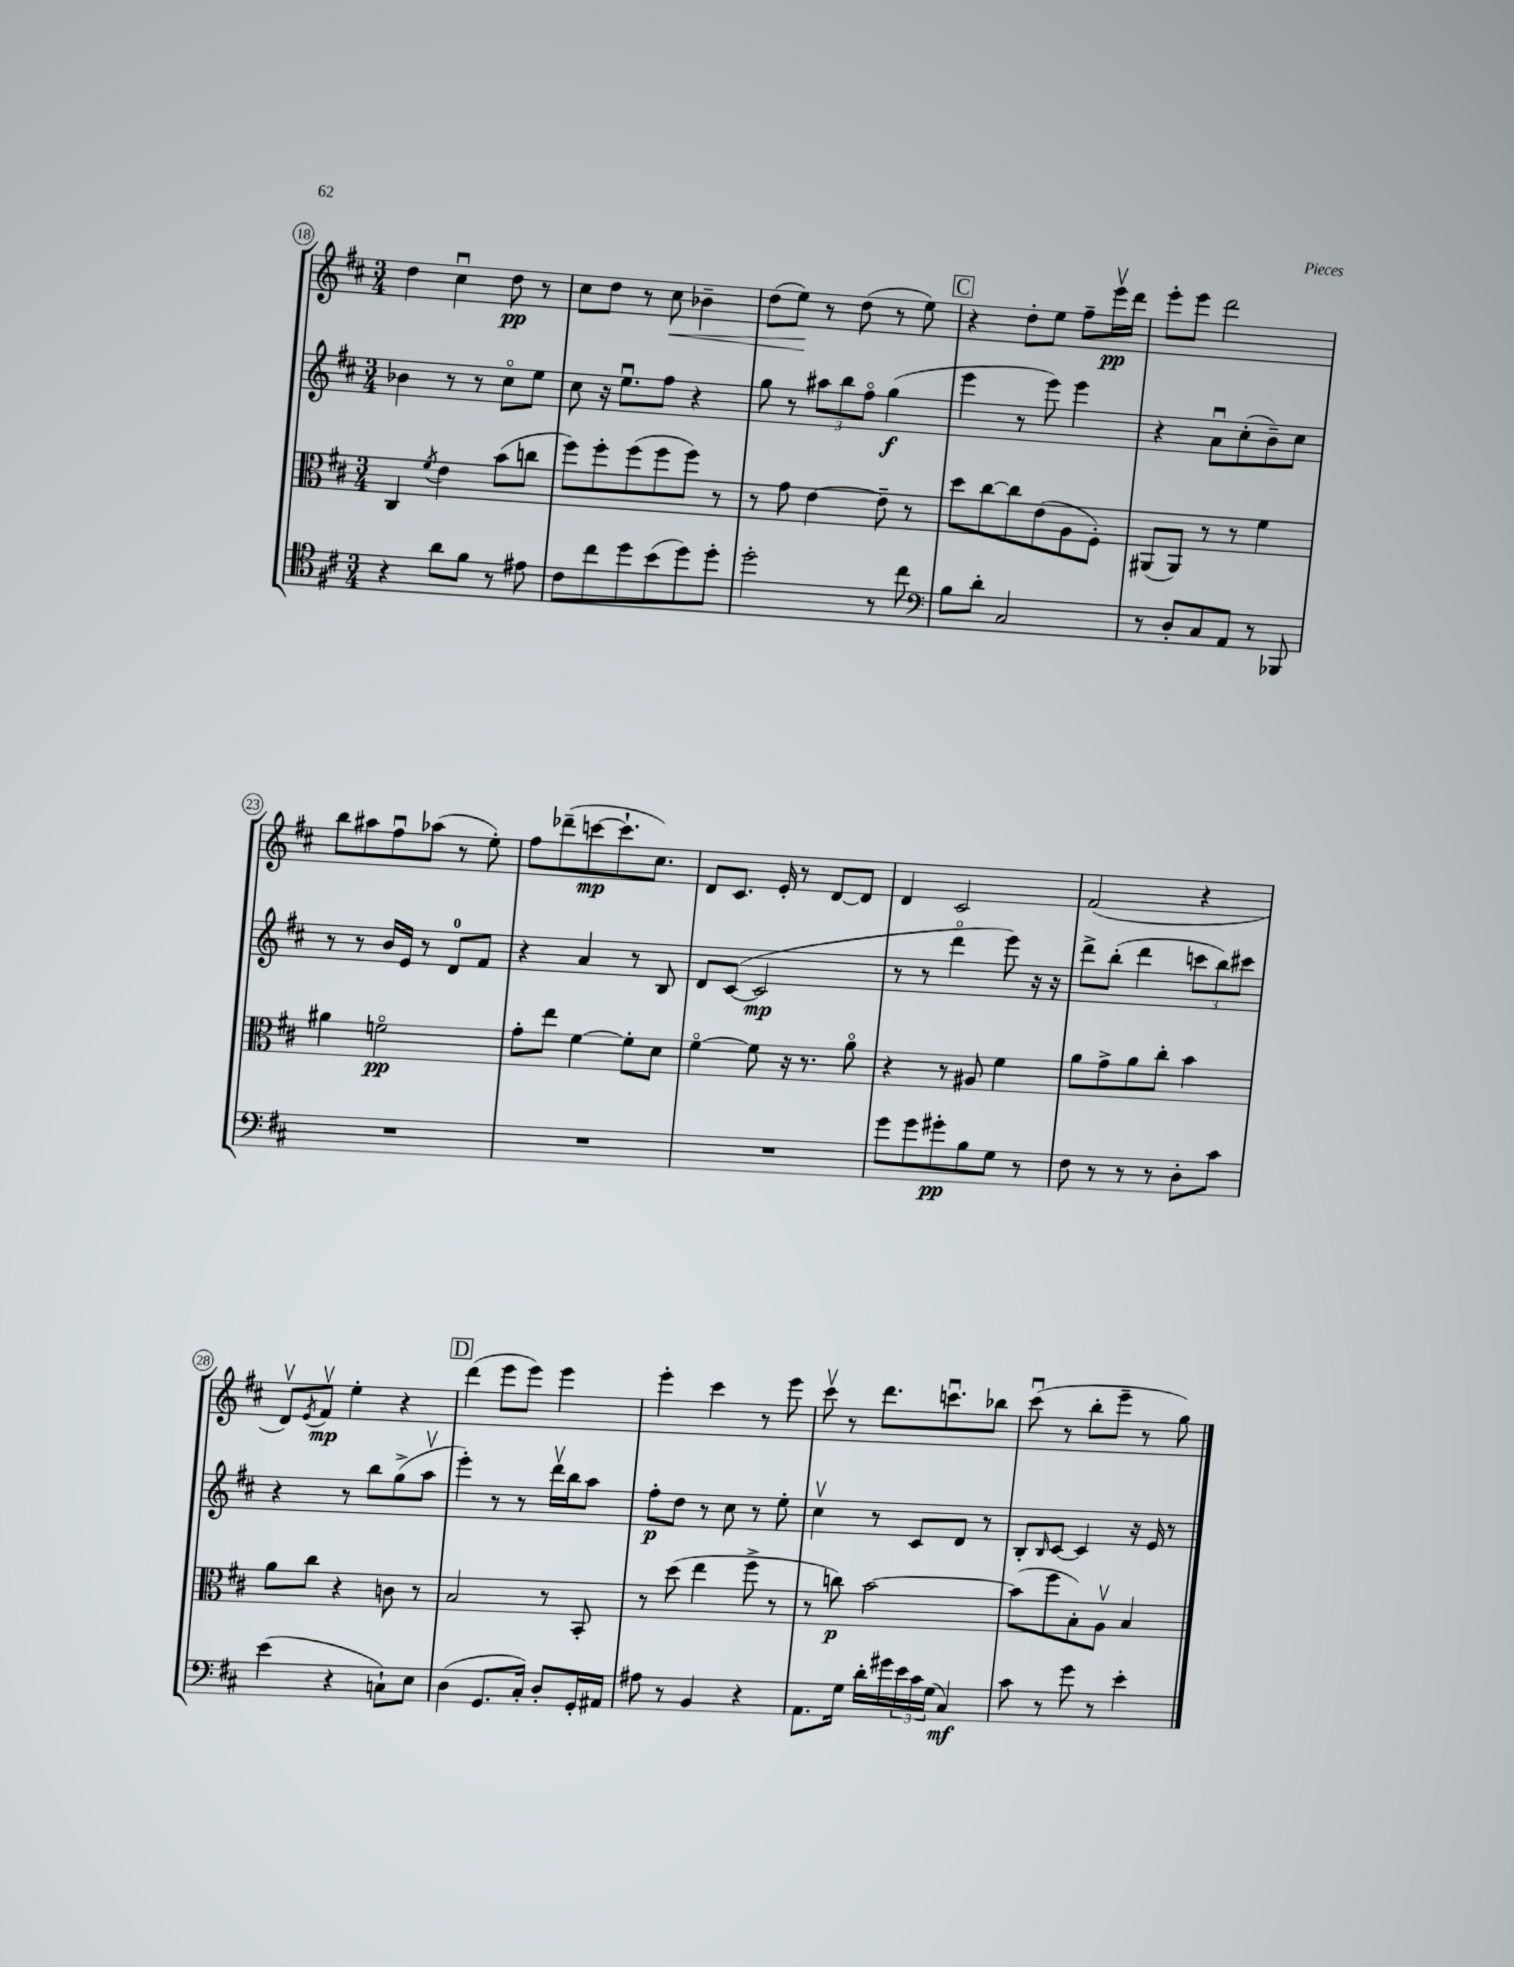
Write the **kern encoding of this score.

**kern	**dynam	**kern	**dynam	**kern	**dynam	**kern	**dynam
*part4	*part4	*part3	*part3	*part2	*part2	*part1	*part1
*staff4	*staff4	*staff3	*staff3	*staff2	*staff2	*staff1	*staff1
*clefC4	*	*clefC3	*	*clefG2	*	*clefG2	*
*k[f#c#]	*	*k[f#c#]	*	*k[f#c#]	*	*k[f#c#]	*
*M3/4	*	*M3/4	*	*M3/4	*	*M3/4	*
=18	=18	=18	=18	=18	=18	=18	=18
4r	.	4C#/	.	4b-X\	.	4dd\	.
.	.	8qf#/	.	.	.	.	.
8a\L	.	4e\	.	8r	.	4cc#u\	.
8f#\J	.	.	.	8r	.	.	.
8r	.	(8b\L	.	8cc#\L	.	8dd\	pp
8e#X\	.	8ccn\J	.	8ee\J	.	8r	.
=19	=19	=19	=19	=19	=19	=19	=19
8c#\L	.	8ff#\L)	.	8cc#\	.	8cc#\L	.
8cc#\	.	8ff#'\	.	16r	.	8dd\J	.
.	.	.	.	8.eeu\L	.	.	.
8dd\	.	(8ff#\	.	.	.	8r	.
!	!	!	!	!	!	!	!LO:HP:b
(8b\	.	8ff#\	.	8ff#\J	.	8cc#\	<
8dd\)	.	8ff#\J)	.	4r	.	4b-X~\	.
8dd'\J	.	8r	.	.	.	.	.
=20	=20	=20	=20	=20	=20	=20	=20
2dd'\	.	8r	.	8gg\	.	(8dd\L	.
.	.	8g\	.	8r	.	8ee\J)	.
.	.	[4e\	.	12aa#X\L	.	8r	[
.	.	.	.	12bb\	.	.	.
.	.	.	.	.	.	(8dd\	.
.	.	.	.	12ff#\J	.	.	.
8r	.	8e~\]	.	(4gg\	f	8r	.
8cc#\	.	8r	.	.	.	8ee\)	.
!!LO:REH:place=s1:t=C
=21	=21	=21	=21	=21	=21	=21	=21
*clefF4	*	*	*	*	*	*	*
8B\L	.	8dd\L	.	4eee\	.	4r	.
8d'\J	.	[8cc#\	.	.	.	.	.
2C#/	.	8cc#\]	.	8r	.	8dd'\L	.
.	.	(8e\	.	8eee\)	.	8ee\J	.
.	.	8A\	.	4eee\	.	8ff#~\L	.
.	.	8F#'\J)	.	.	.	16eeev\L	pp
.	.	.	.	.	.	16ddd\JJ	.
=22	=22	=22	=22	=22	=22	=22	=22
8r	.	(8AA#X/L	.	4r	.	8eee'\L	.
8D'/L	.	8AA#/J)	.	.	.	8eee\J	.
8C#/	.	8r	.	8au\L	.	2ddd\	.
8AA/J	.	8r	.	(8cc#'\	.	.	.
8r	.	4f#\	.	8b~\)	.	.	.
8BBB-X/	.	.	.	8cc#\J	.	.	.
!!LO:LB:g=z
=23	=23	=23	=23	=23	=23	=23	=23
2.r	.	4a#X\	.	8r	.	8bb\L	.
.	.	.	.	8r	.	8aa#X\	.
.	.	2fn\	pp	16b/LL	.	8ff#u\	.
.	.	.	.	16e/JJ	.	.	.
.	.	.	.	8r	.	(8aa-X\J	.
.	.	.	.	8d/L	.	8r	.
.	.	.	.	8f#/J	.	8ee'\)	.
=24	=24	=24	=24	=24	=24	=24	=24
2.r	.	8g'\L	.	4r	.	8ff#\L	.
.	.	8ee\J	.	.	.	(8ddd-X~\	.
.	.	[4f#\	.	4a/	.	[8cccn\	mp
.	.	.	.	.	.	8.ccc`\]	.
.	.	8f#'\L]	.	8r	.	.	.
.	.	.	.	.	.	8.cc#\J)	.
.	.	8d\J	.	8B/	.	.	.
=25	=25	=25	=25	=25	=25	=25	=25
2.r	.	[4f#\	.	8d/L	.	8d/L	.
.	.	.	.	([8c#/J	.	8.c#/J	.
.	.	8f#\]	.	2c#/]	mp	.	.
.	.	.	.	.	.	16e'/	.
.	.	16r	.	.	.	8r	.
.	.	8.r	.	.	.	.	.
.	.	.	.	.	.	[8d/L	.
.	.	8a\	.	.	.	8d/J]	.
=26	=26	=26	=26	=26	=26	=26	=26
8g\L	.	4r	.	8r	.	4d/	.
8g\	.	.	.	8r	.	.	.
8g#X'\	pp	8r	.	4ddd\	.	2c#/	.
8B\	.	8A#X/	.	.	.	.	.
8G\J	.	4f#\	.	8eee\)	.	.	.
8r	.	.	.	16r	.	.	.
.	.	.	.	16r	.	.	.
=27	=27	=27	=27	=27	=27	=27	=27
8F#\	.	8a\L	.	8ddd^\L	.	(2f#/	.
8r	.	8g^\	.	(8bb'\J	.	.	.
8r	.	8a\	.	4ddd\	.	.	.
8r	.	8cc#'\J	.	.	.	.	.
8D'\L	.	4b\	.	12cccn\L	.	4r	.
.	.	.	.	12bb\)	.	.	.
8c#\J	.	.	.	.	.	.	.
.	.	.	.	12ccc#X\J	.	.	.
!!LO:LB:g=z
=28	=28	=28	=28	=28	=28	=28	=28
(4e\	.	8a\L	.	4r	.	8dv/L)	.
.	.	.	.	.	.	8qe/	.
.	.	8cc#\J	.	.	.	8f#v/J	mp
4r	.	4r	.	8r	.	4ee'\	.
.	.	.	.	8bb\L	.	.	.
8Cn`\L)	.	8cn\	.	(8gg^\	.	4r	.
8E\J	.	8r	.	8aav\J	.	.	.
!!LO:REH:place=s1:t=D
=29	=29	=29	=29	=29	=29	=29	=29
(4D\	.	2B/	.	4eee'\)	.	(4ddd\	.
8.GG/L	.	.	.	8r	.	8eee\L	.
.	.	.	.	8r	.	8eee\J)	.
16C#'/Jk)	.	.	.	.	.	.	.
8D'/L	.	8r	.	16dddv\LL	.	4eee\	.
.	.	.	.	16bb\J	.	.	.
16GG'/L	.	8BB'/	.	8aa\J	.	.	.
16AA#X/JJ	.	.	.	.	.	.	.
=30	=30	=30	=30	=30	=30	=30	=30
8A#X\	.	8r	.	8ff#'\L	p	4eee'\	.
8r	.	(8dd\	.	8dd\J	.	.	.
4BB/	.	4ee\	.	8r	.	4ccc#\	.
.	.	.	.	8cc#\	.	.	.
4r	.	8ff#^\	.	8r	.	8r	.
.	.	8r	.	8ee'\	.	8eee\	.
=31	=31	=31	=31	=31	=31	=31	=31
8.AA\L	.	8r	.	4cc#v\	.	8ccc#v\	.
.	.	8ccn\)	p	.	.	8r	.
16G\Jk	.	.	.	.	.	.	.
16d'\LL	.	[2b\	.	8r	.	8.ddd\L	.
16g#X\	.	.	.	.	.	.	.
24e\	.	.	.	8c#/L	.	.	.
24c#\	.	.	.	.	.	.	.
.	.	.	.	.	.	8.cccnu\	.
(24G\JJ	.	.	.	.	.	.	.
4C#/)	mf	.	.	8d/J	.	.	.
.	.	.	.	8r	.	8bb-X\J	.
=32	=32	=32	=32	=32	=32	=32	=32
8c#\	.	(8b\L]	.	8B'/L	.	(8ccc#u\	.
.	.	.	.	16qqB/	.	.	.
8r	.	8ff#\	.	[8c#/J	.	8r	.
8g\	.	8B'\)	.	4c#/]	.	8bb'\L	.
8r	.	8Av\J	.	.	.	8eee~\J	.
4e'\	.	4B/	.	16r	.	8r	.
.	.	.	.	16e/	.	.	.
.	.	.	.	8r	.	8gg\)	.
==	==	==	==	==	==	==	==
*-	*-	*-	*-	*-	*-	*-	*-
